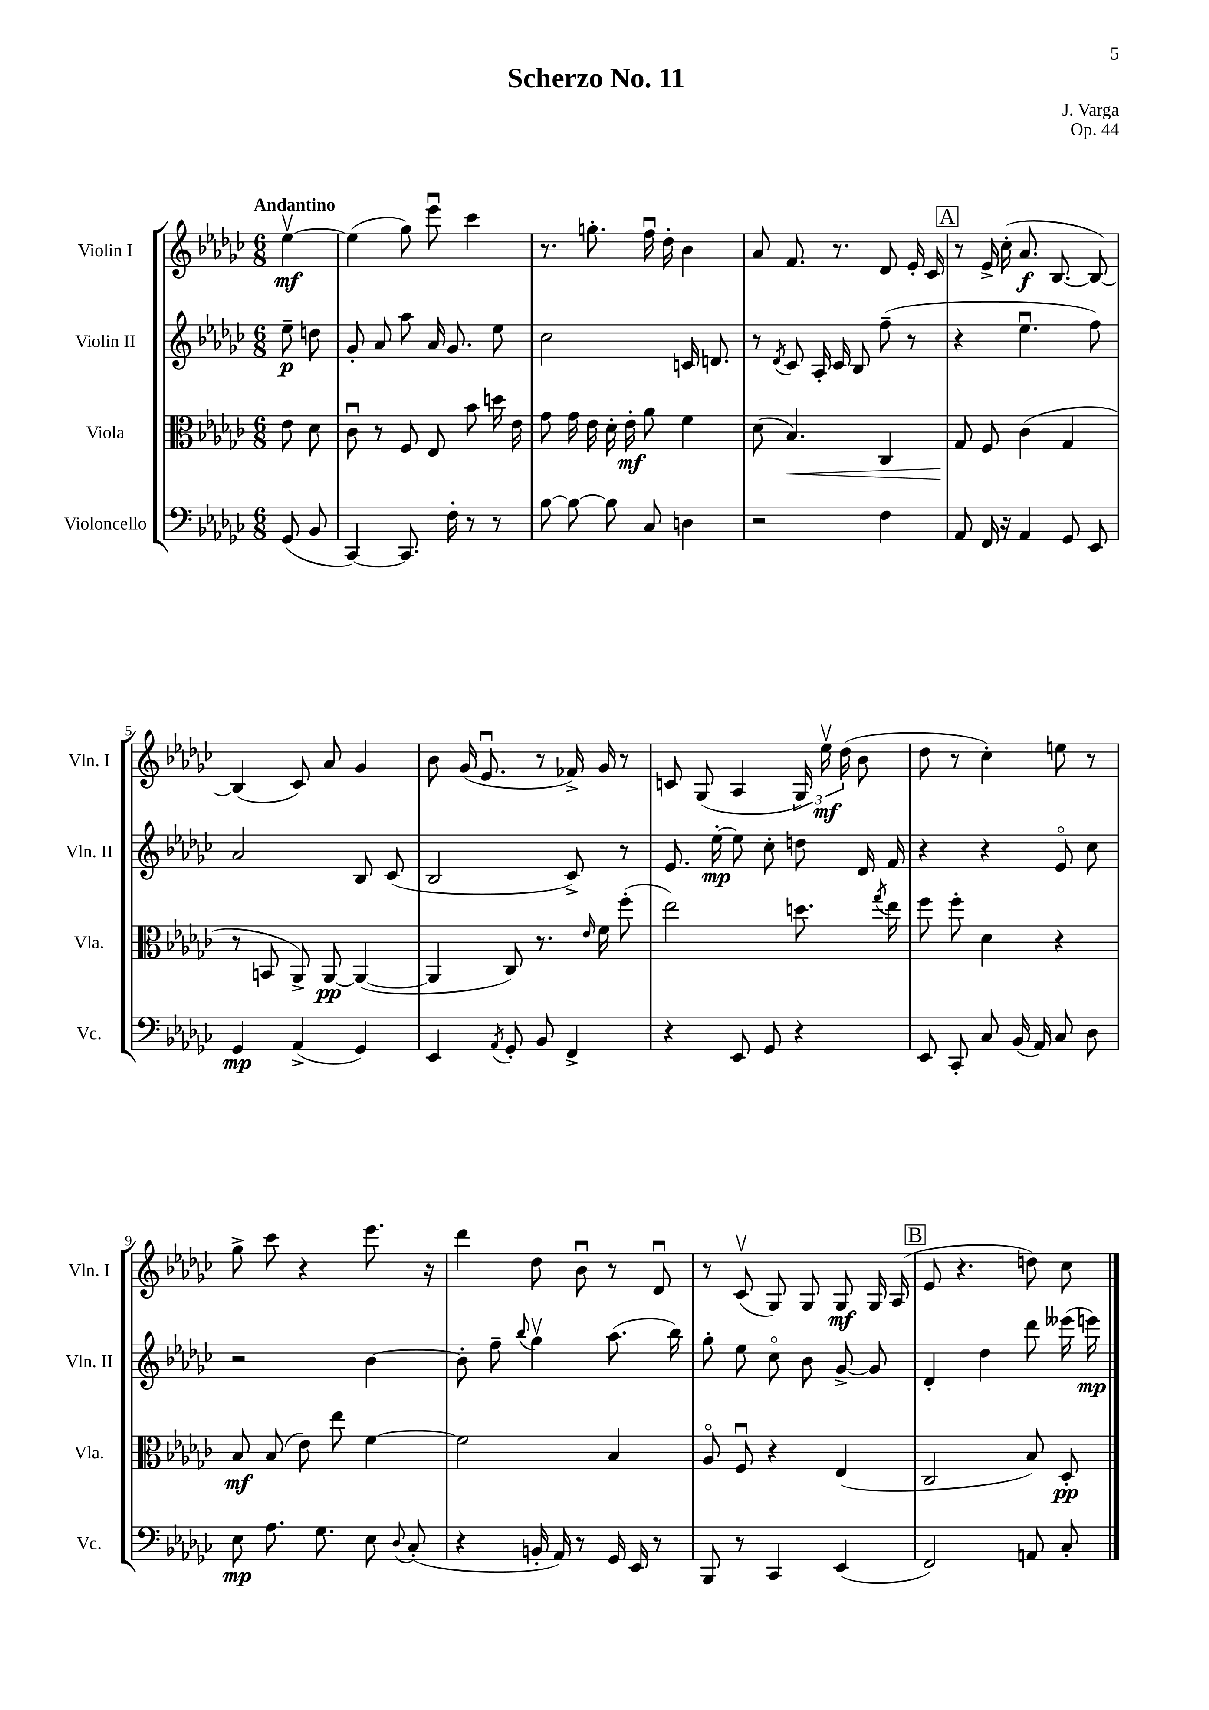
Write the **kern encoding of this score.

**kern	**kern	**kern	**kern
*staff4	*staff3	*staff2	*staff1
*clefF4	*clefC3	*clefG2	*clefG2
*k[b-e-a-d-g-c-]	*k[b-e-a-d-g-c-]	*k[b-e-a-d-g-c-]	*k[b-e-a-d-g-c-]
*M6/8	*M6/8	*M6/8	*M6/8
(8GG-	8e-	8ee-~	[4ee-v
8BB-	8d-	8dd	.
=	=	=	=
[4CC-)	8c-u	8g-'	(4ee-]
.	8r	8a-	.
8.CC-]	8F	8aa-	8gg-)
.	8E-	16a-	8eee-u
16F'	.	8.g-	.
8r	8b-	.	4ccc-
8r	16dd	8ee-	.
.	16e-	.	.
=	=	=	=
[8B-	8g-	2cc-	8.r
8B-_	16g-	.	.
.	16e-	.	8.gg'
8B-]	16d-'	.	.
.	16e-'	.	.
8C-	8a-	.	16ffu
.	.	.	16dd-'
4D	4f	16c	4b-
.	.	8.d	.
=	=	=	=
2r	(8d-	8r	8a-
.	.	8qd-	.
.	4.B-)	8c-	8.f
.	.	16A-'	.
.	.	16c-	8.r
.	.	8B-	.
4F	4C-	(8ff~	8d-
.	.	8r	16e-'
.	.	.	16c-
=	=	=	=
8AA-	8G-	4r	8r
16FF	8F	.	16e-^
16r	.	.	(16cc-'
4AA-	(4c-	4.ee-u	8.a-
.	.	.	[8.B-
8GG-	4G-	.	.
8EE-	.	8ff)	8B-_)
=	=	=	=
4GG-	8r	2a-	(4B-]
.	8BB	.	.
(4AA-^	8AA-^)	.	8c-)
.	[8AA-	.	8a-
4GG-)	(4AA-_	8B-	4g-
.	.	(8c-	.
=	=	=	=
4EE-	4AA-]	2B-	8b-
.	.	.	(16g-
.	.	.	8.e-u
8qAA-	.	.	.
8GG-'	8C-)	.	.
8BB-	8.r	.	8r
4FF^	.	8c-^)	16f-^)
.	16qqe-	.	.
.	16f	.	16g-
.	(8ff'	8r	8r
=	=	=	=
4r	2ee-)	8.e-	8c
.	.	.	(8G-
.	.	[16ee-'	.
8EE-	.	8ee-]	4A-
8GG-	.	8cc-'	.
4r	8.dd	8dd	24G-)
.	.	.	24ee-v
.	.	.	(24dd-
.	.	16d-	8b-
.	8qgg-	.	.
.	16ee-	16f	.
=	=	=	=
8EE-	8ff	4r	8dd-
8CC-'	8ff'	.	8r
8C-	4d-	4r	4cc-')
(16BB-	.	.	.
16AA-)	.	.	.
8C-	4r	8e-o	8ee
8D-	.	8cc-	8r
=	=	=	=
8E-	8B-	2r	8gg-^
8.A-	(8B-	.	8ccc-
.	8e-)	.	4r
8.G-	.	.	.
.	8ee-	.	.
8E-	[4f	[4b-	8.eee-
8qqD-	.	.	.
(8C-'	.	.	.
.	.	.	16r
=	=	=	=
4r	2f]	8b-']	4ddd-
.	.	8ff~	.
.	.	8qqbb-	.
16BB'	.	4gg-v	8dd-
16AA-)	.	.	.
8r	.	.	8b-u
16GG-	4B-	(8.aa-	8r
16EE-	.	.	.
8r	.	.	8d-u
.	.	16bb-)	.
=	=	=	=
8BBB-	8A-o	8gg-'	8r
8r	8Fu	8ee-	(8c-v
4CC-	4r	8cc-o	8G-)
.	.	8b-	8G-
(4EE-	(4E-	[8g-^	8G-
.	.	8g-]	16G-
.	.	.	(16A-
=	=	=	=
2FF)	2C-	4d-'	8e-
.	.	.	4.r
.	.	4dd-	.
8AA	8B-)	8ddd-	8dd)
8C-'	8D-'	(16eee--	8cc-
.	.	16eee)	.
==	==	==	==
*-	*-	*-	*-
